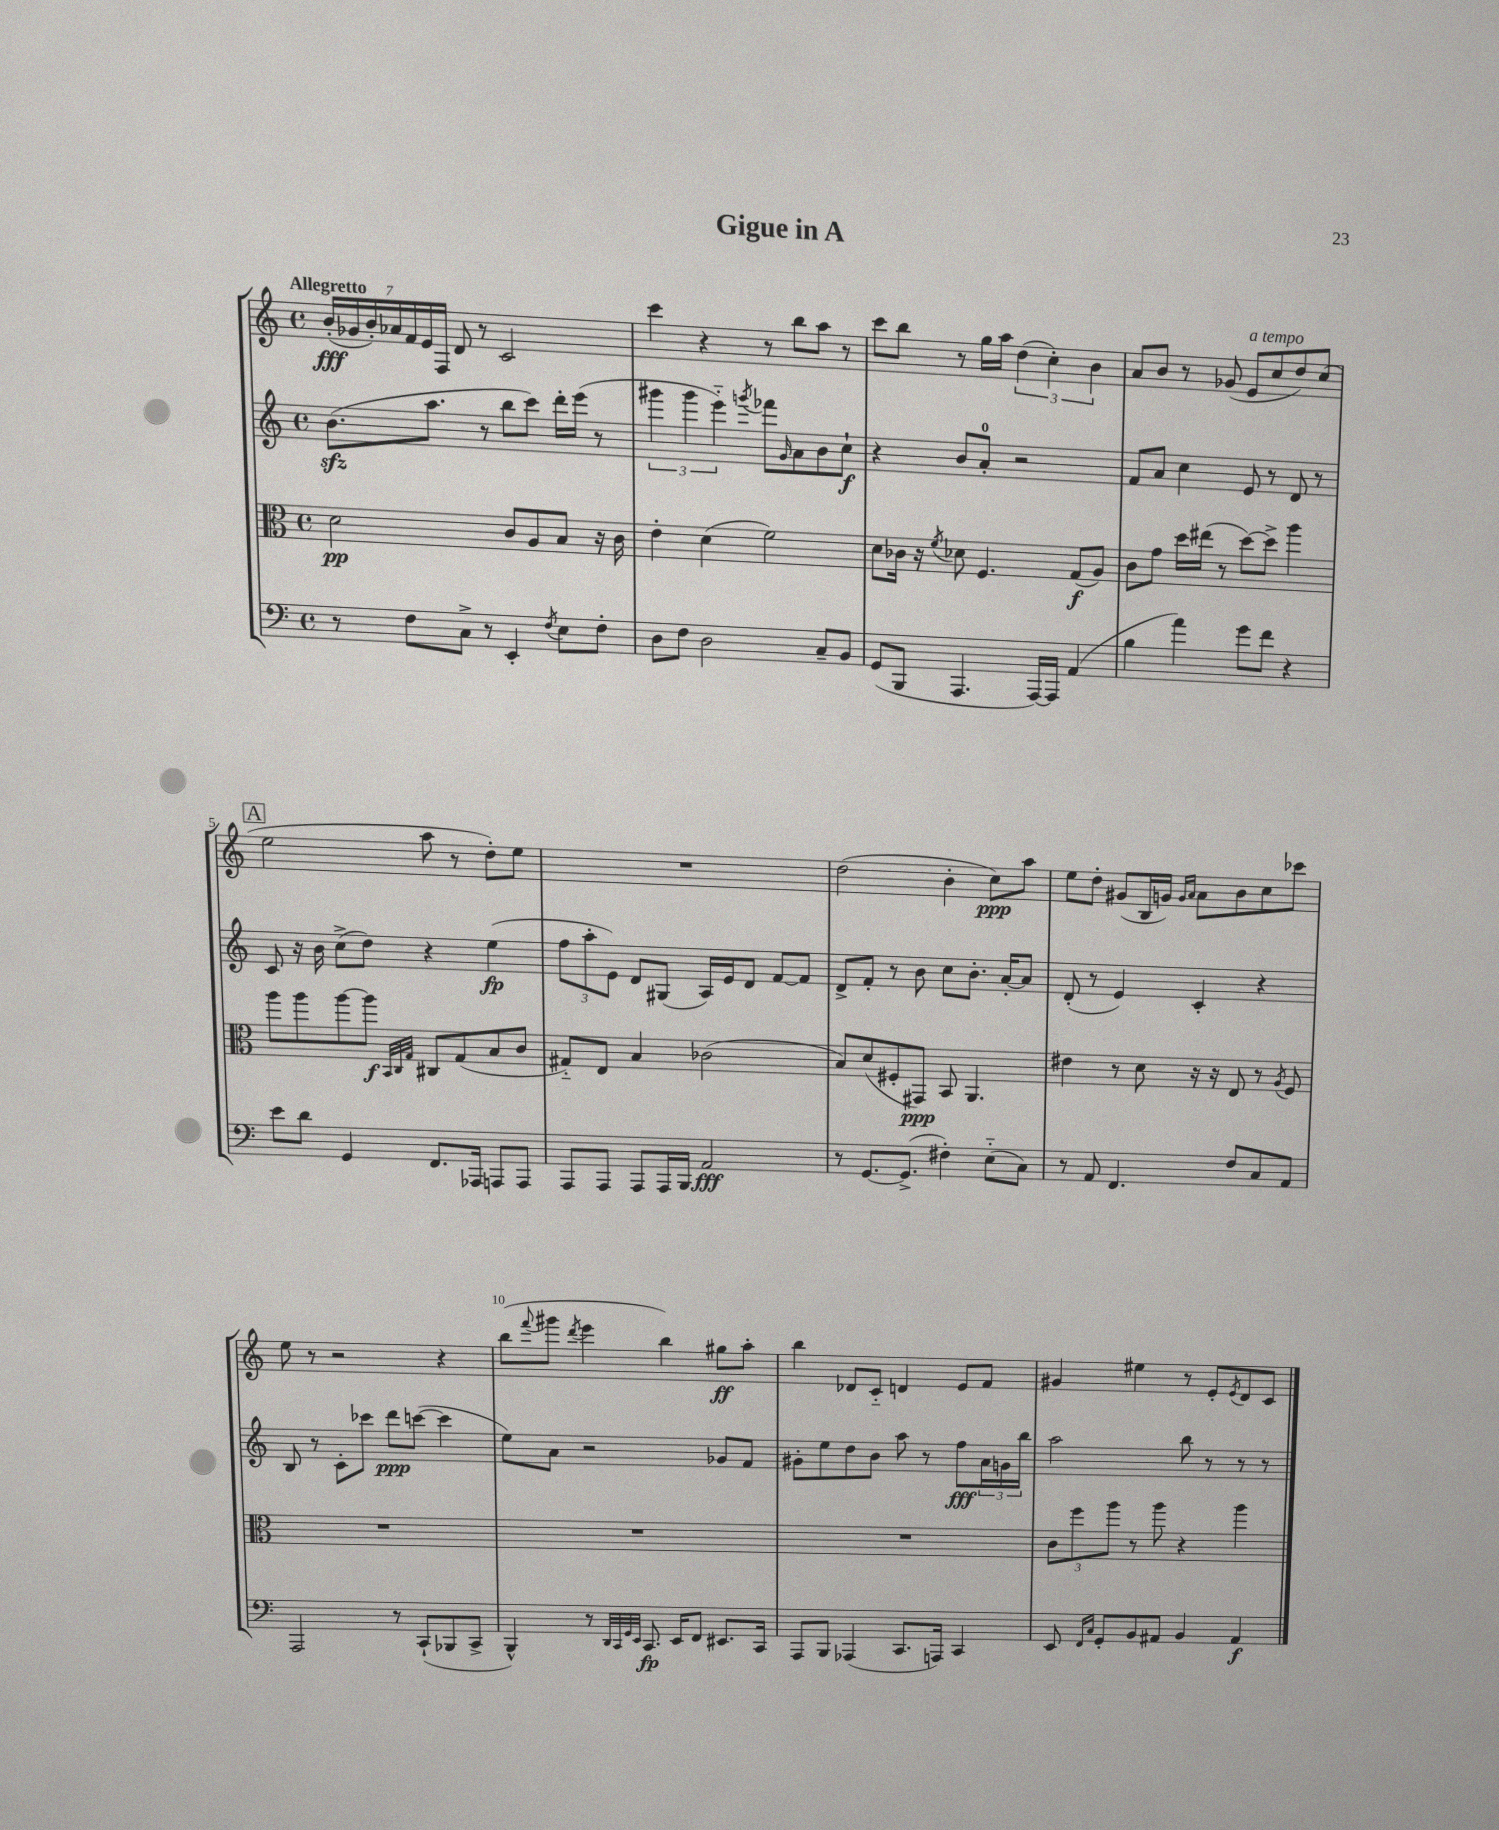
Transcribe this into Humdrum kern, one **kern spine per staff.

**kern	**kern	**kern	**kern
*staff4	*staff3	*staff2	*staff1
*clefF4	*clefC3	*clefG2	*clefG2
*k[]	*k[]	*k[]	*k[]
*M4/4	*M4/4	*M4/4	*M4/4
*met(c)	*met(c)	*met(c)	*met(c)
8r	2d\	(8.b\L	(28b'/LL
.	.	.	28g-/
.	.	.	28b'/)
.	.	.	28a-/
8F\L	.	.	.
.	.	.	28f/
.	.	.	28e/
.	.	8.aa\J	.
.	.	.	28F/JJ
8C^\J	.	.	8d/
8r	.	8r	8r
4EE'/	8c/L	8bb\L	2c/
.	8A/	8ccc\J)	.
8qF/	.	.	.
8E\L	8B/J	16ddd'\LL	.
.	.	(16eee\JJ	.
8F'\J	16r	8r	.
.	16c\	.	.
=	=	=	=
8D\L	4e'\	6ggg#\	4ccc\
8F\J	.	.	.
.	.	6ggg#\	.
2D\	(4d\	.	4r
.	.	6eee'~\)	.
.	.	8qggg/	.
.	2f\)	8fff-\L	8r
.	.	16qqg/	.
.	.	8a\	8bb\L
8C~/L	.	8b\	8aa\J
8BB/J	.	8cc`\J	8r
=	=	=	=
(8GG/L	8d\L	4r	8ccc\L
8BBB/J	16c-\Jk	.	8bb\J
.	16r	.	.
.	8qf/	.	.
4.AAA/	8d-\	8b/L	8r
.	4.F/	8a'/J	16gg\LL
.	.	.	16aa\JJ
.	.	2r	(6dd\
[16AAA/LL)	.	.	.
.	.	.	6cc'\)
16AAA/]JJ	.	.	.
(4AA/	(8G/L	.	.
.	.	.	6b\
.	8A/J)	.	.
=	=	=	=
4B\	8c\L	8f/L	8a/L
.	8g\J	8a/J	8b/J
4a\)	16dd\LL	4cc\	8r
.	(16ee#\JJ	.	.
.	8r	.	(8g-/
8g\L	[8dd\L)	8e/	8e/L
8f\J	8dd^\]J	8r	8cc/
4r	4aa\	8d/	8dd/)
.	.	8r	(8cc/J
=	=	=	=
8e\L	8aa\L	8c/	2ee\
8d\J	8aa\	16r	.
.	.	16b\	.
4GG/	[8aa\	(8cc^\L	.
.	8aa\]J	8dd\J)	.
.	32qqBB/LLL	.	.
.	32qqC/	.	.
.	32qqG/JJJ	.	.
8.FF/L	8C#/L	4r	8aa\
.	(8G/	.	8r
16AAA-/Jk	.	.	.
8AAA/L	8B/	(4ee\	8dd'\L)
8AAA/J	8c/J	.	8ee\J
=	=	=	=
8AAA/L	8G#'~/L)	12ff\L	1r
.	.	12aa'\	.
8AAA/J	8E/J	.	.
.	.	12e\J)	.
8AAA/L	4B/	8d/L	.
16AAA/L	.	(8G#/J	.
16BBB/JJ	.	.	.
2AA/	(2c-\	16A/LL)	.
.	.	16e/J	.
.	.	8d/J	.
.	.	[8f/L	.
.	.	8f/]J	.
=	=	=	=
8r	8B/L)	8d^/L	(2dd\
[8.GG/L	(8d/	8f'/J	.
.	8F#'/	8r	.
(8.GG^/]J	.	.	.
.	8GG#/J)	8b\	.
4F#'\)	8BB/	8cc\L	4b'\
.	4.AA/	8.b'\J	.
(8E'~\L	.	.	8cc\L)
.	.	[16a'/LK	.
8C\J)	.	8a/]J	8aa\J
=	=	=	=
8r	4e#\	(8d'/	8ee\L
8AA/	.	8r	8dd'\J
4.FF/	8r	4e/)	(8g#/L
.	8d\	.	16B/L
.	.	.	16g/JJ)
.	.	.	16qqg/LL
.	.	.	16qqa/JJ
.	16r	4c'/	8a\L
.	16r	.	.
8F/L	8E/	.	8b\
8C/	8r	4r	8cc\
.	8qA/	.	.
8AA/J	8F/	.	8ccc-\J
=	=	=	=
2AAA/	1r	8B/	8ee\
.	.	8r	8r
.	.	8c'\L	2r
.	.	8ccc-\J	.
8r	.	8ddd\L	.
(8CC`/L	.	([8ccc\J	.
8BBB-/	.	4ccc\]	4r
8CC^/J	.	.	.
=	=	=	=
4BBB^^/)	1r	8ee\L)	(8bb\L
.	.	.	8qqfff/
.	.	8a\J	8ggg#\J
.	.	.	8qddd/
8r	.	2r	4eee\
32qqDD/LLL	.	.	.
32qqCC/	.	.	.
32qqGG/	.	.	.
32qqEE/JJJ	.	.	.
8.CC/	.	.	.
.	.	.	4bb\)
16EE/LK	.	.	.
8FF/J	.	.	.
8.EE#/L	.	8g-/L	8gg#\L
.	.	8f/J	8aa'\J
16CC/Jk	.	.	.
=	=	=	=
8AAA/L	1r	8g#'\L	4bb\
8BBB/J	.	8ee\	.
(4AAA-/	.	8dd\	8d-/L
.	.	8b\J	8c'~/J
8.CC/L	.	8aa\	4d/
.	.	8r	.
16AAA/Jk)	.	.	.
4CC/	.	8ff\L	8e/L
.	.	24a\L	8f/J
.	.	24g\	.
.	.	24bb\JJ	.
=	=	=	=
8EE/	12c\L	2aa\	4g#/
.	12ff\	.	.
16qqFF/LL	.	.	.
16qqC/JJ	.	.	.
8GG'/L	.	.	.
.	12aa\J	.	.
8BB/	8r	.	4ee#\
8AA#/J	8aa\	.	.
4BB/	4r	8bb\	8r
.	.	8r	8e'/L
.	.	.	8qe/
4AA#/	4aa\	8r	8d/
.	.	8r	8c/J
==	==	==	==
*-	*-	*-	*-
